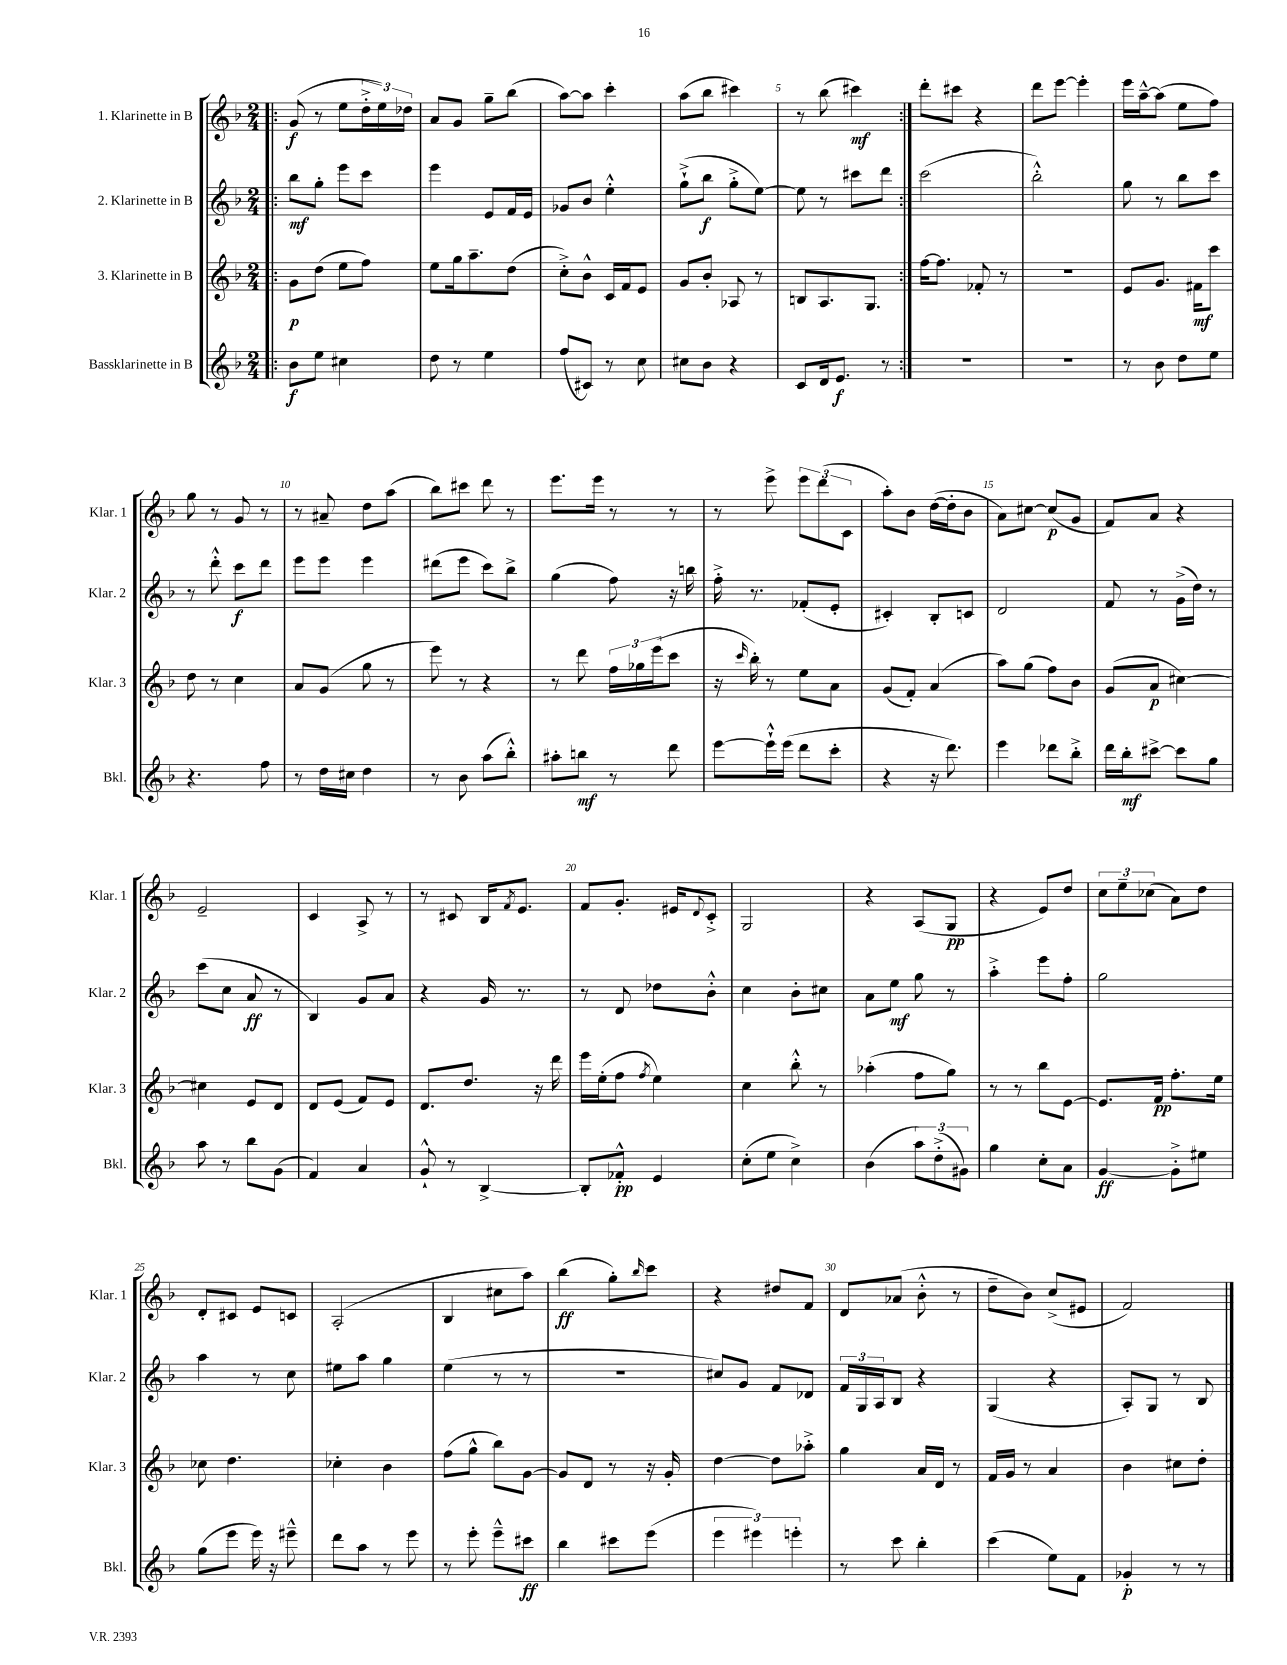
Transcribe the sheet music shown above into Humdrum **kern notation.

**kern	**dynam	**kern	**dynam	**kern	**dynam	**kern	**dynam
*part4	*part4	*part3	*part3	*part2	*part2	*part1	*part1
*staff4	*staff4	*staff3	*staff3	*staff2	*staff2	*staff1	*staff1
*I"Bassklarinette in B	*	*I"3. Klarinette in B	*	*I"2. Klarinette in B	*	*I"1. Klarinette in B	*
*I'Bkl.	*	*I'Klar. 3	*	*I'Klar. 2	*	*I'Klar. 1	*
*clefG2	*	*clefG2	*	*clefG2	*	*clefG2	*
*k[b-]	*	*k[b-]	*	*k[b-]	*	*k[b-]	*
*M2/4	*	*M2/4	*	*M2/4	*	*M2/4	*
=1!|:	=1!|:	=1!|:	=1!|:	=1!|:	=1!|:	=1!|:	=1!|:
8b-\L	f	8g\L	p	8bb-\L	mf	(8g/	f
8ee\J	.	(8dd\J	.	8gg'\J	.	8r	.
4cc#X\	.	8ee\L	.	8eee\L	.	8ee\L	.
.	.	8ff\J)	.	8ccc\J	.	24dd'^\L	.
.	.	.	.	.	.	24ee\)	.
.	.	.	.	.	.	24dd-X\JJ	.
=2	=2	=2	=2	=2	=2	=2	=2
8dd\	.	8ee\L	.	4eee\	.	8a/L	.
8r	.	16gg\k	.	.	.	8g/J	.
.	.	8.aa~\	.	.	.	.	.
4ee\	.	.	.	8e/L	.	8gg~\L	.
.	.	(8dd\J	.	16f/L	.	(8bb-\J	.
.	.	.	.	16e/JJ	.	.	.
=3	=3	=3	=3	=3	=3	=3	=3
(8ff/L	.	8cc'^\L)	.	8g-X/L	.	[8aa\L)	.
8c#X/J)	.	8b-^^\J	.	8b-/J	.	8aa\J]	.
8r	.	16c/LL	.	4ee'^^\	.	4ccc'\	.
.	.	16f/J	.	.	.	.	.
8cc\	.	8e/J	.	.	.	.	.
=4	=4	=4	=4	=4	=4	=4	=4
8cc#X\L	.	8g/L	.	(8gg`^\L	.	(8aa\L	.
8b-\J	.	8b-'/J	.	8bb-\J	f	8bb-\J	.
4r	.	8A-X/	.	8gg'^\L	.	4ccc#X\)	.
.	.	8r	.	[8ee\J)	.	.	.
=5	=5	=5	=5	=5	=5	=5	=5
8c/L	.	8Bn/L	.	8ee\]	.	8r	.
16d/k	.	8.A/	.	8r	.	(8bb-\	.
8.e/J	f	.	.	.	.	.	.
.	.	.	.	8ccc#X\L	.	4ccc#X\)	mf
.	.	8.G/J	.	.	.	.	.
8r	.	.	.	8ddd\J	.	.	.
=6:|!	=6:|!	=6:|!	=6:|!	=6:|!	=6:|!	=6:|!	=6:|!
2r	.	[16ff\KL	.	(2ccc\	.	8ddd'\L	.
.	.	8.ff\J]	.	.	.	.	.
.	.	.	.	.	.	8ccc#X\J	.
.	.	8f-X'/	.	.	.	4r	.
.	.	8r	.	.	.	.	.
=7	=7	=7	=7	=7	=7	=7	=7
2r	.	2r	.	2bb-'^^\)	.	8ddd\L	.
.	.	.	.	.	.	[8eee\J	.
.	.	.	.	.	.	4eee'\]	.
=8	=8	=8	=8	=8	=8	=8	=8
8r	.	8e/L	.	8gg\	.	16eee\LL	.
.	.	.	.	.	.	[16aa~^^\J	.
8b-\	.	8.g/J	.	8r	.	(8aa\J]	.
8dd\L	.	.	.	8bb-\L	.	8ee\L	.
.	.	16f#X\KL	mf	.	.	.	.
8ee\J	.	8ccc\J	.	8ccc\J	.	8ff\J)	.
!!LO:LB:g=z
=9	=9	=9	=9	=9	=9	=9	=9
4.r	.	8dd\	.	8r	.	8gg\	.
.	.	8r	.	8ddd'^^\	.	8r	.
.	.	4cc\	.	8ccc\L	f	8g/	.
8ff\	.	.	.	8ddd\J	.	8r	.
=10	=10	=10	=10	=10	=10	=10	=10
8r	.	8a/L	.	8eee\L	.	8r	.
16dd\LL	.	(8g/J	.	8eee\J	.	8a#X~/	.
16cc#X\JJ	.	.	.	.	.	.	.
4dd\	.	8gg\	.	4eee\	.	8dd\L	.
.	.	8r	.	.	.	(8aa\J	.
=11	=11	=11	=11	=11	=11	=11	=11
8r	.	8eee\)	.	(8ddd#X\L	.	8bb-\L)	.
8b-\	.	8r	.	8eee\J	.	8ccc#X\J	.
(8aa\L	.	4r	.	8ccc\L)	.	8ddd\	.
8bb-'^^\J)	.	.	.	8bb-^\J	.	8r	.
=12	=12	=12	=12	=12	=12	=12	=12
8aa#X'\L	.	8r	.	(4gg\	.	8.eee\L	.
8bbn\J	mf	8ddd\	.	.	.	.	.
.	.	.	.	.	.	16eee\Jk	.
8r	.	24ff\LL	.	8ff\)	.	8r	.
.	.	24gg-X\	.	.	.	.	.
.	.	(24eee\J	.	.	.	.	.
8ddd\	.	8ccc\J	.	16r	.	8r	.
.	.	.	.	16bbn\	.	.	.
=13	=13	=13	=13	=13	=13	=13	=13
[8eee\L	.	16r	.	16ff'^\	.	8r	.
.	.	16qqccc/	.	.	.	.	.
.	.	16bb-'\)	.	8.r	.	.	.
16eee`^^\L]	.	8r	.	.	.	8eee^\	.
(16eee\JJ	.	.	.	.	.	.	.
8ddd\L	.	8ee\L	.	(8f-X'/L	.	12eee\L	.
.	.	.	.	.	.	(12ddd\	.
8ccc'\J	.	8a\J	.	8e'/J	.	.	.
.	.	.	.	.	.	12c\J	.
=14	=14	=14	=14	=14	=14	=14	=14
4r	.	(8g/L	.	4c#X'/)	.	8aa'\L)	.
.	.	8f'/J)	.	.	.	8b-\J	.
16r	.	(4a/	.	8B-'/L	.	([16dd\LL	.
8.ddd\)	.	.	.	.	.	16dd'\J]	.
.	.	.	.	8cn/J	.	8b-\J	.
=15	=15	=15	=15	=15	=15	=15	=15
4eee\	.	8aa\L)	.	2d/	.	8a\L)	.
.	.	(8gg\J	.	.	.	[8cc#X\J	.
8ddd-X\L	.	8ff\L)	.	.	.	(8cc#/L]	p
8bb-'^\J	.	8b-\J	.	.	.	8g/J	.
=16	=16	=16	=16	=16	=16	=16	=16
16ddd\LL	.	(8g/L	.	8f/	.	8f/L)	.
16bb-'\J	mf	.	.	.	.	.	.
[8ccc#X^\J	.	8a/J	p	8r	.	8a/J	.
8ccc#\L]	.	[4cc#X\)	.	(16g^\LL	.	4r	.
.	.	.	.	16dd\JJ)	.	.	.
8gg\J	.	.	.	8r	.	.	.
!!LO:LB:g=z
=17	=17	=17	=17	=17	=17	=17	=17
8aa\	.	4cc#X\]	.	(8ccc\L	.	2e~/	.
8r	.	.	.	8cc\J	.	.	.
8bb-\L	.	8e/L	.	8a/	ff	.	.
(8g\J	.	8d/J	.	8r	.	.	.
=18	=18	=18	=18	=18	=18	=18	=18
4f/)	.	8d/L	.	4B-/)	.	4c/	.
.	.	(8e/J	.	.	.	.	.
4a/	.	8f/L)	.	8g/L	.	8A^/	.
.	.	8e/J	.	8a/J	.	8r	.
=19	=19	=19	=19	=19	=19	=19	=19
8g`^^/	.	8.d/L	.	4r	.	8r	.
8r	.	.	.	.	.	8c#X/	.
.	.	8.dd/J	.	.	.	.	.
[4B-^/	.	.	.	16g/	.	16B-/KL	.
.	.	.	.	.	.	8qf/	.
.	.	.	.	8.r	.	8.e/J	.
.	.	16r	.	.	.	.	.
.	.	16ddd\	.	.	.	.	.
=20	=20	=20	=20	=20	=20	=20	=20
8B-'/L]	.	16eee\LL	.	8r	.	8f/L	.
.	.	(16ee'\J	.	.	.	.	.
8f-X'^^/J	pp	8ff\J	.	8d/	.	8.g'/J	.
.	.	8qff/	.	.	.	.	.
4e/	.	4ee\)	.	8dd-X\L	.	.	.
.	.	.	.	.	.	16e#X/KL	.
.	.	.	.	.	.	8qqd/	.
.	.	.	.	8b-'^^\J	.	8c'^/J	.
=21	=21	=21	=21	=21	=21	=21	=21
(8cc'\L	.	4cc\	.	4cc\	.	2G/	.
8ee\J	.	.	.	.	.	.	.
4cc^\)	.	8bb-'^^\	.	8b-'\L	.	.	.
.	.	8r	.	8cc#X\J	.	.	.
=22	=22	=22	=22	=22	=22	=22	=22
(4b-\	.	(4aa-X'\	.	8a\L	.	4r	.
.	.	.	.	8ee\J	mf	.	.
12aa\L)	.	8ff\L	.	8gg\	.	(8A/L	.
(12dd'^\	.	.	.	.	.	.	.
.	.	8gg\J)	.	8r	.	8G/J	pp
12g#X\J)	.	.	.	.	.	.	.
=23	=23	=23	=23	=23	=23	=23	=23
4gg\	.	8r	.	4aa'^\	.	4r	.
.	.	8r	.	.	.	.	.
8cc'\L	.	8bb-\L	.	8eee\L	.	8e/L)	.
8a\J	.	[8e\J	.	8ff'\J	.	8dd/J	.
=24	=24	=24	=24	=24	=24	=24	=24
[4g/	ff	8.e/L]	.	2gg\	.	12cc\L	.
.	.	.	.	.	.	12ee~\	.
.	.	.	.	.	.	(12cc-X\J	.
.	.	16f/Jk	pp	.	.	.	.
8g'^\L]	.	8.ff'\L	.	.	.	8a\L)	.
8ee#X\J	.	.	.	.	.	8dd\J	.
.	.	16ee\Jk	.	.	.	.	.
!!LO:LB:g=z
=25	=25	=25	=25	=25	=25	=25	=25
(8gg\L	.	8cc-X\	.	4aa\	.	8d'/L	.
8eee\J	.	4.dd\	.	.	.	8c#X/J	.
16eee\)	.	.	.	8r	.	8e/L	.
16r	.	.	.	.	.	.	.
8eee#X~^^\	.	.	.	8cc\	.	8cn/J	.
=26	=26	=26	=26	=26	=26	=26	=26
8ddd\L	.	4cc-X'\	.	8ee#X\L	.	(2A'/	.
8aa\J	.	.	.	8aa\J	.	.	.
8r	.	4b-\	.	4gg\	.	.	.
8eee\	.	.	.	.	.	.	.
=27	=27	=27	=27	=27	=27	=27	=27
8r	.	(8ff\L	.	(4ee\	.	4B-/	.
8eee'\	.	8gg^^\J	.	.	.	.	.
8eee~^^\L	.	8bb-\L)	.	8r	.	8cc#X\L	.
8ccc#X\J	ff	[8g\J	.	8r	.	8aa\J)	.
=28	=28	=28	=28	=28	=28	=28	=28
4bb-\	.	8g/L]	.	2r	.	(4bb-\	ff
.	.	8d/J	.	.	.	.	.
8ccc#X\L	.	8r	.	.	.	8gg'\L)	.
.	.	.	.	.	.	16qqbb-/	.
(8eee\J	.	16r	.	.	.	8ccc\J	.
.	.	16g'/	.	.	.	.	.
=29	=29	=29	=29	=29	=29	=29	=29
6eee\	.	[4dd\	.	8cc#X/L)	.	4r	.
.	.	.	.	8g/J	.	.	.
6eee#X\)	.	.	.	.	.	.	.
.	.	8dd\L]	.	8f/L	.	8dd#X/L	.
6eeen'\	.	.	.	.	.	.	.
.	.	8aa-X'^\J	.	8d-X/J	.	8f/J	.
=30	=30	=30	=30	=30	=30	=30	=30
8r	.	4gg\	.	24f/LL	.	8d/L	.
.	.	.	.	24G/	.	.	.
.	.	.	.	24A/J	.	.	.
8ccc\	.	.	.	8B-/J	.	(8a-X/J	.
4bb-'\	.	16a/LL	.	4r	.	8b-'^^\	.
.	.	16d/JJ	.	.	.	.	.
.	.	8r	.	.	.	8r	.
=31	=31	=31	=31	=31	=31	=31	=31
(4ccc\	.	16f/LL	.	(4G/	.	8dd~\L	.
.	.	16g/JJ	.	.	.	.	.
.	.	8r	.	.	.	8b-\J)	.
8ee\L)	.	4a/	.	4r	.	(8cc^/L	.
8f\J	.	.	.	.	.	8e#X/J	.
=32	=32	=32	=32	=32	=32	=32	=32
4g-X'/	p	4b-\	.	8A'/L)	.	2f/)	.
.	.	.	.	8G/J	.	.	.
8r	.	8cc#X\L	.	8r	.	.	.
8r	.	8dd'\J	.	8B-/	.	.	.
==	==	==	==	==	==	==	==
*-	*-	*-	*-	*-	*-	*-	*-
